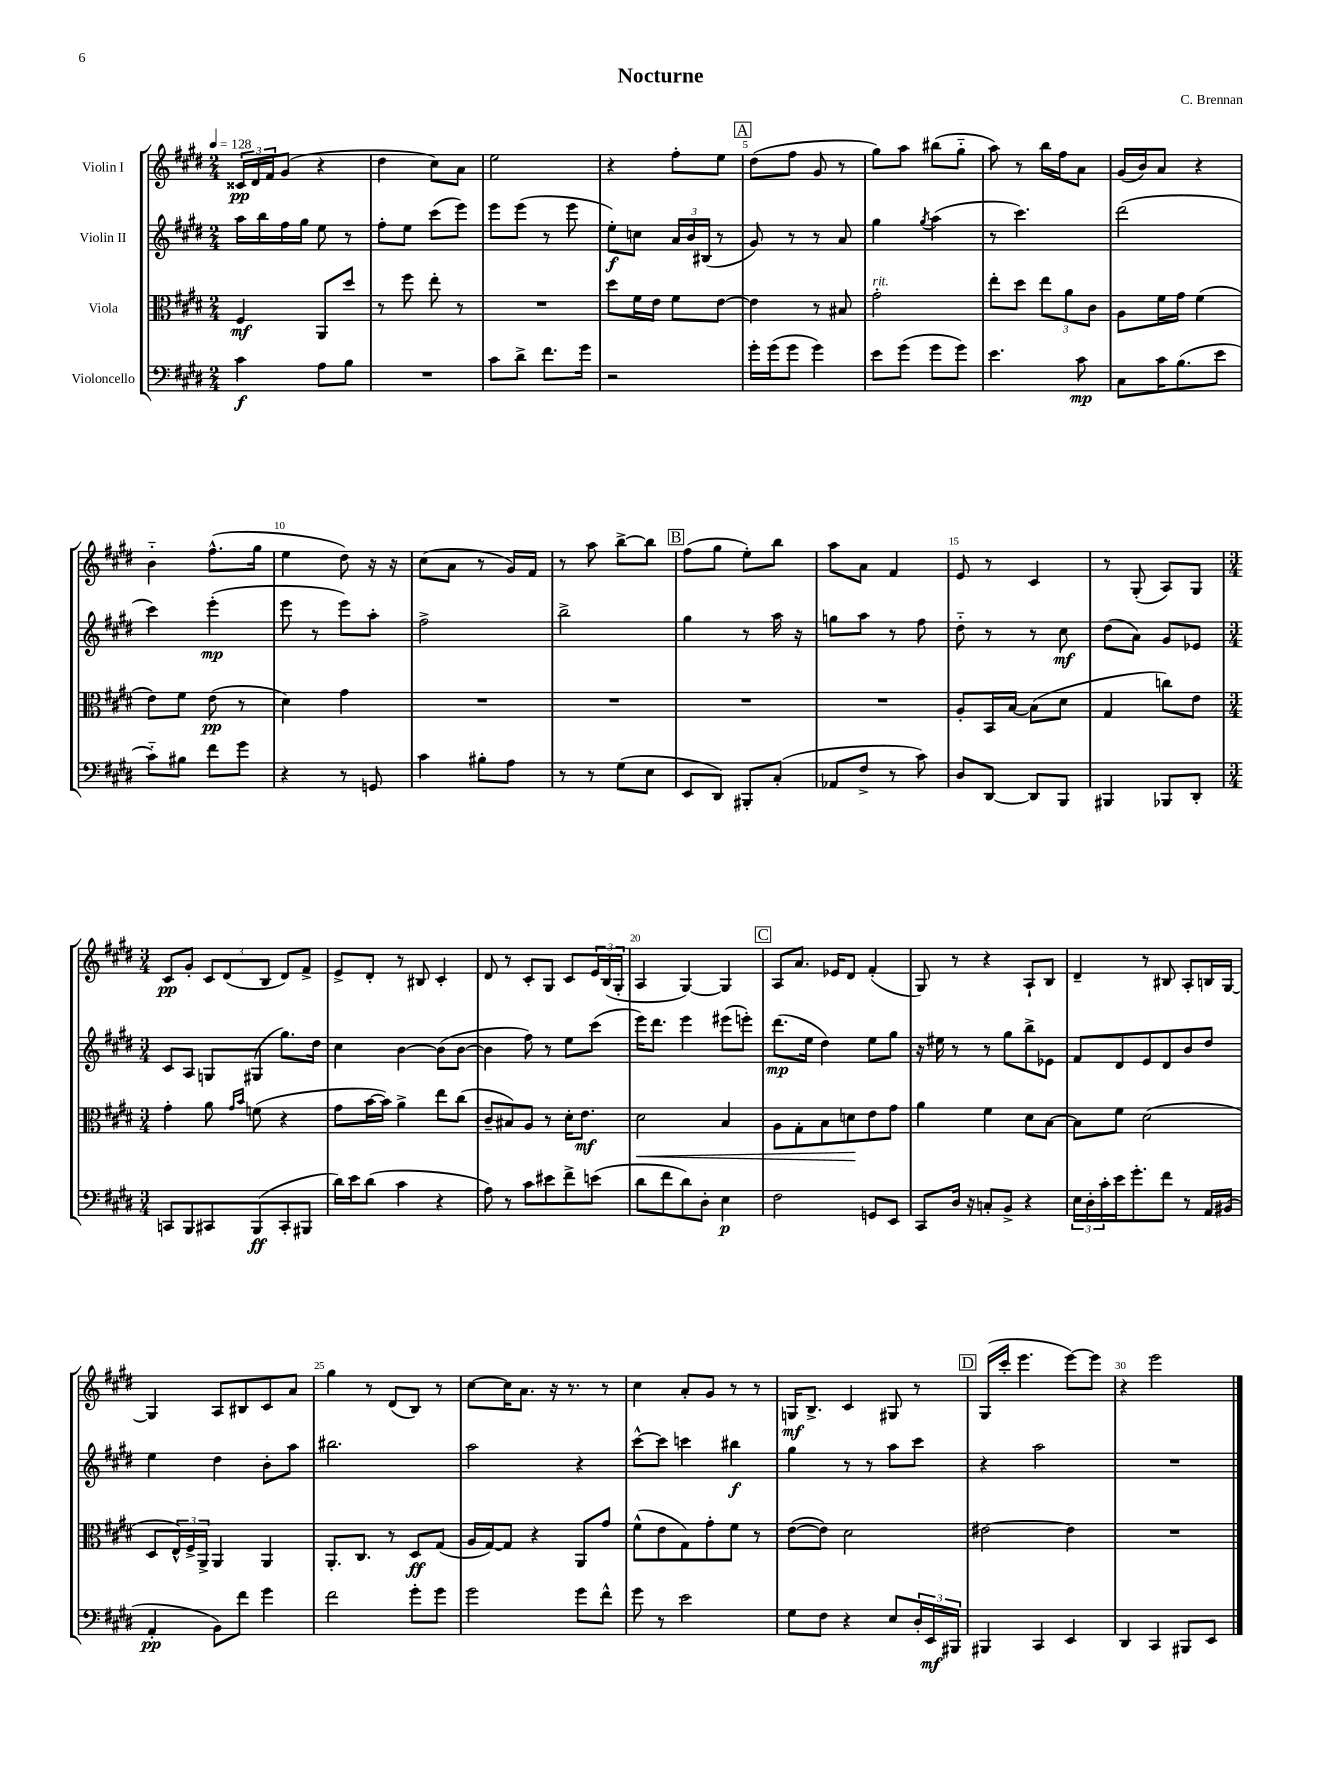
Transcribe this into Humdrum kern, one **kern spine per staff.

**kern	**kern	**kern	**kern
*staff4	*staff3	*staff2	*staff1
*clefF4	*clefC3	*clefG2	*clefG2
*k[f#c#g#d#]	*k[f#c#g#d#]	*k[f#c#g#d#]	*k[f#c#g#d#]
*M2/4	*M2/4	*M2/4	*M2/4
*MM128	*MM128	*MM128	*MM128
4c#	4F#	16aa	24c##
.	.	.	24d#
.	.	16bb	.
.	.	.	24f#
.	.	16ff#	(8g#
.	.	16gg#	.
8A	8AA	8ee	4r
8B	8dd#	8r	.
=	=	=	=
2r	8r	8ff#'	4dd#
.	8ff#	8ee	.
.	8ee'	(8ccc#	8cc#)
.	8r	8eee)	8a
=	=	=	=
8c#	2r	8eee	2ee
8d#^	.	(8eee	.
8.f#	.	8r	.
.	.	8eee	.
16g#	.	.	.
=	=	=	=
2r	8dd#	8ee')	4r
.	16f#	8cc	.
.	16e	.	.
.	8f#	24a	8ff#'
.	.	24b	.
.	.	(24B#	.
.	[8e	8r	8ee
=	=	=	=
16g#'	4e]	8g#)	(8dd#
(16g#	.	.	.
8g#	.	8r	8ff#
4g#)	8r	8r	8g#
.	8B#	8a	8r
=	=	=	=
8e	2g#'	4gg#	8gg#)
(8g#	.	.	8aa
.	.	8qgg#	.
8g#	.	(4aa	(8bb#
8g#)	.	.	8gg#'~
=	=	=	=
4.e	8ee'	8r	8aa)
.	8dd#	4.ccc#)	8r
.	12ee	.	16bb
.	.	.	16ff#
.	12a	.	.
8c#	.	.	8a
.	12c#	.	.
=	=	=	=
8C#	8A	(2ddd#	(16g#
.	.	.	16b)
16c#	16f#	.	8a
(8.B	16g#	.	.
.	(4f#	.	4r
8e	.	.	.
=	=	=	=
8c#'~)	8e)	4ccc#)	4b'~
8B#	8f#	.	.
8f#	(8e	(4eee'	(8.ff#^^
8g#	8r	.	.
.	.	.	16gg#
=	=	=	=
4r	4d#)	8eee	4ee
.	.	8r	.
8r	4g#	8eee)	8dd#)
8GG	.	8aa'	16r
.	.	.	16r
=	=	=	=
4c#	2r	2ff#^	(8cc#
.	.	.	8a
8B#'	.	.	8r
8A	.	.	16g#)
.	.	.	16f#
=	=	=	=
8r	2r	2bb^	8r
8r	.	.	8aa
(8G#	.	.	[8bb^
8E	.	.	8bb]
=	=	=	=
8EE	2r	4gg#	(8ff#
8DD#)	.	.	8gg#
8BBB#'	.	8r	8ee')
(8C#'	.	16aa	8bb
.	.	16r	.
=	=	=	=
8AA-	2r	8gg	8aa
8F#^	.	8aa	8a
8r	.	8r	4f#
8c#)	.	8ff#	.
=	=	=	=
8D#	8A'	8dd#'~	8e
[8DD#	16BB	8r	8r
.	[16B	.	.
8DD#]	(8B]	8r	4c#
8BBB	8d#	8cc#	.
=	=	=	=
4BBB#	4G#	(8dd#	8r
.	.	8a)	(8G#'
8BBB-	8cc)	8g#	8A)
8DD#'	8e	8e-	8G#
=	=	=	=
*M3/4	*M3/4	*M3/4	*M3/4
8CC	4g#'	8c#	8c#
8BBB	.	8A	8g#'
8CC#	8a	8G	12c#
.	.	.	(12d#
.	16qqg#	.	.
.	16qqb	.	.
(8BBB	(8f	(8G#	.
.	.	.	12B
8CC#'	4r	8.gg#)	8d#)
8BBB#	.	.	8f#^
.	.	16dd#	.
=	=	=	=
16d#)	8g#	4cc#	8e^
16e	.	.	.
(8d#	[16b	.	8d#'
.	16b])	.	.
4c#	4a^	[4b	8r
.	.	.	8B#
4r	8ee	(8b]	4c#'
.	(8cc#	[8b	.
=	=	=	=
8A)	8c#~	4b]	8d#
8r	8B#)	.	8r
8c#	8A	8ff#)	8c#'
8e#	8r	8r	8G#
8f#^	16d#'	8ee	8c#
.	8.e	.	.
(8e	.	(8ccc#	24e
.	.	.	(24B
.	.	.	24G#'
=	=	=	=
8d#	2d#	16eee)	4A
.	.	8.ddd#	.
8f#	.	.	.
8d#)	.	4eee	[4G#)
8D#'	.	.	.
4E	4B	(8eee#	4G#]
.	.	8eee')	.
=	=	=	=
2F#	8A	(8.ddd#	8A
.	8G#'	.	8.a
.	.	16ee	.
.	8B	4dd#)	.
.	.	.	16e-
.	8d	.	8d#
8GG	8e	8ee	(4f#'
8EE	8g#	8gg#	.
=	=	=	=
8CC#	4a	16r	8G#)
.	.	16ee#	.
16D#	.	8r	8r
16r	.	.	.
8C'	4f#	8r	4r
8BB^	.	8gg#	.
4r	8d#	8bb^	8A`
.	[8B	8e-	8B
=	=	=	=
24E	8B]	8f#	4d#~
24D#'	.	.	.
24c#'	.	.	.
16e	8f#	8d#	.
8.g#'	.	.	.
.	(2d#	8e	8r
8f#	.	8d#	8B#
8r	.	8b	8A'
16AA	.	8dd#	16B
(16BB#	.	.	[16G#
=	=	=	=
4AA'	8D#	4ee	4G#]
.	24E^^)	.	.
.	24F#^	.	.
.	24AA^	.	.
8BB)	4AA	4dd#	8A
8f#	.	.	8B#
4g#	4AA	8b'	8c#
.	.	8aa	8a
=	=	=	=
2f#	8.AA'	2.bb#	4gg#
.	8.C#	.	.
.	.	.	8r
.	8r	.	(8d#
8g#'	8D#	.	8B)
8g#	(8G#	.	8r
=	=	=	=
2g#	16A	2aa	[8cc#
.	[16G#)	.	.
.	8G#]	.	16cc#]
.	.	.	8.a
.	4r	.	.
.	.	.	16r
.	.	.	8.r
8g#	8AA	4r	.
8f#^^	8g#	.	8r
=	=	=	=
8g#	(8f#^^	[8ccc#^^	4cc#
8r	8e	8ccc#]	.
2e	8G#)	4ccc	8a'
.	8g#'	.	8g#
.	8f#	4bb#	8r
.	8r	.	8r
=	=	=	=
8G#	([8e	4gg#	16G
.	.	.	8.B^
8F#	8e])	.	.
4r	2d#	8r	4c#
.	.	8r	.
8E	.	8aa	8G#
24D#'	.	8ccc#	8r
24EE	.	.	.
24BBB#	.	.	.
=	=	=	=
4BBB#	[2e#	4r	(16G#
.	.	.	16ccc#'
.	.	.	4.eee
4CC#	.	2aa	.
4EE	4e#]	.	[8eee)
.	.	.	8eee]
=	=	=	=
4DD#	2.r	2.r	4r
4CC#	.	.	2eee
8BBB#	.	.	.
8EE	.	.	.
==	==	==	==
*-	*-	*-	*-
